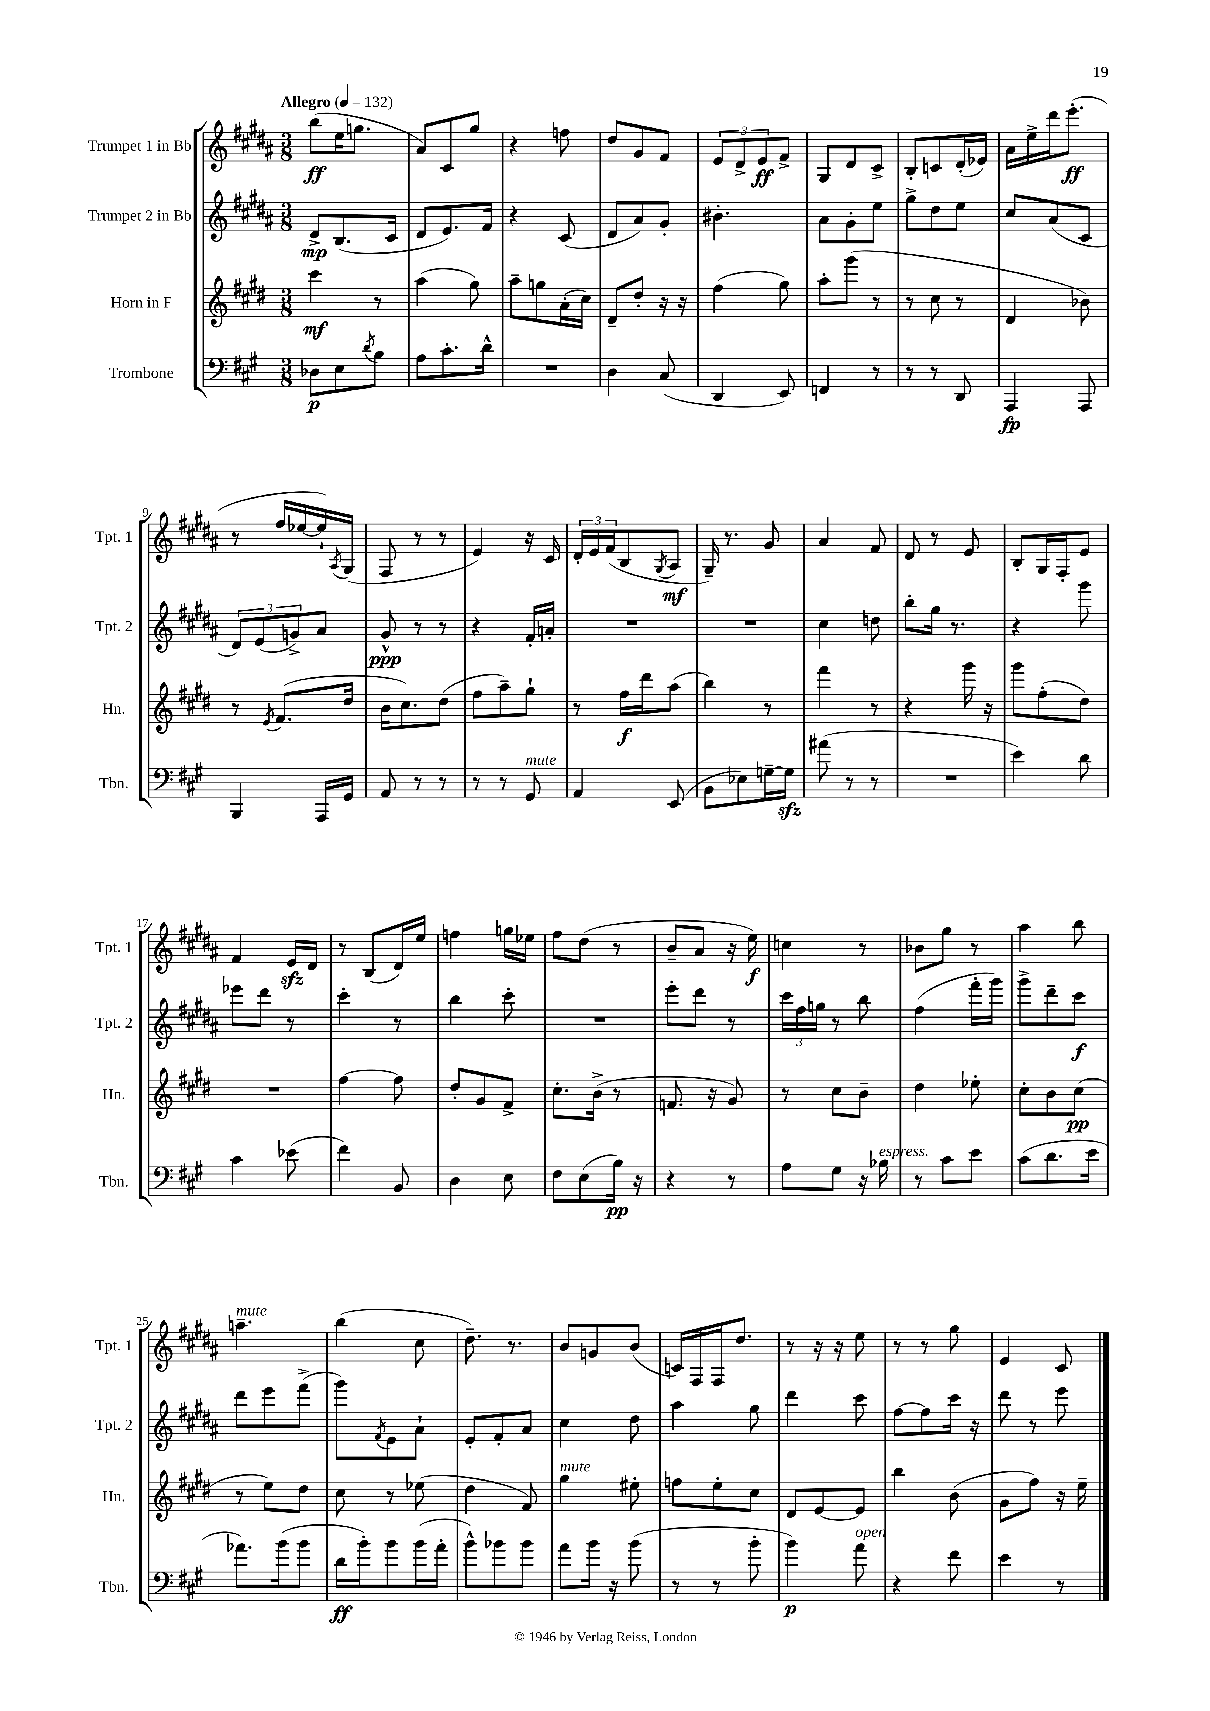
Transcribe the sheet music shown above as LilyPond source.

<<
\new StaffGroup <<
\new Staff = "s0" \with { instrumentName = "Trumpet 1 in Bb" shortInstrumentName = "Tpt. 1" } {
    \clef treble \key b \major \numericTimeSignature \time 3/8 \tempo "Allegro" 4 = 132
    b''8\ff( e''16 g''8. |
    ais'8) cis'8 gis''8 |
    r4 f''8 |
    dis''8 gis'8 fis'8 |
    \tuplet 3/2 { e'8 dis'8-> e'8\ff } fis'8-> |
    gis8 dis'8 cis'8-> |
    b8-. c'8 dis'16-.( ees'16) |
    ais'16 e''16-> dis'''16 e'''8.-.\ff( |
    r8 fis''16 ees''16~ ees''16-!) \acciaccatura { ais8 } gis16( |
    fis8 r8 r8 |
    e'4) r16 cis'16 |
    \tuplet 3/2 { dis'16-. e'16 fis'16( } b8 \acciaccatura { gis8 } ais8\mf |
    gis16--) r8. gis'8 |
    ais'4 fis'8 |
    dis'8 r8 e'8 |
    b8-. gis16 fis16-. e'8 |
    fis'4 e'16\sfz dis'16 |
    r8 b8( dis'16) e''16 |
    f''4 g''16 ees''16 |
    fis''8 dis''8( r8 |
    b'8-- ais'8 r16 e''16\f) |
    c''4 r8 |
    bes'8 gis''8 r8 |
    ais''4 b''8 |
    a''4.--^\markup { \italic "mute" } |
    b''4( cis''8 |
    dis''8.--) r8. |
    b'8 g'8 b'8( |
    c'16) fis16 fis16 dis''8. |
    r8 r16 r16 e''8 |
    r8 r8 gis''8 |
    e'4 cis'8 \bar "|." |
}
\new Staff = "s1" \with { instrumentName = "Trumpet 2 in Bb" shortInstrumentName = "Tpt. 2" } {
    \clef treble \key b \major \numericTimeSignature \time 3/8
    dis'8->\mp b8.( cis'16 |
    dis'8 e'8.) fis'16 |
    r4 cis'8( |
    dis'8 ais'8) gis'8-. |
    bis'4.-. |
    ais'8 gis'8-. e''8 |
    gis''8-> dis''8 e''8 |
    cis''8 ais'8( cis'8 |
    \tuplet 3/2 { dis'8) e'8( g'8->) } ais'8 |
    gis'8-^\ppp r8 r8 |
    r4 fis'16-. a'16-. |
    R4. |
    R4. |
    cis''4 d''8 |
    b''8-. gis''16 r8. |
    r4 gis'''8 |
    ees'''8 dis'''8 r8 |
    cis'''4-. r8 |
    b''4 cis'''8-. |
    R4. |
    e'''8-. dis'''8 r8 |
    \tuplet 3/2 { cis'''16 fis''16 g''16 } r8 b''8 |
    fis''4( fis'''16-. gis'''16) |
    gis'''8-> dis'''8-- cis'''8\f |
    dis'''8 e'''8 fis'''8->( |
    gis'''8) \acciaccatura { fis'8 } e'8 ais'8-! |
    e'8-. fis'8-. ais'8 |
    cis''4 dis''8 |
    ais''4 gis''8 |
    dis'''4 cis'''8 |
    fis''8~ fis''8 cis'''16 r16 |
    dis'''8 r8 e'''8 \bar "|." |
}
\new Staff = "s2" \with { instrumentName = "Horn in F" shortInstrumentName = "Hn." } {
    \clef treble \key e \major \numericTimeSignature \time 3/8
    cis'''4\mf r8 |
    a''4( gis''8) |
    a''8-- g''8 a'16-.( cis''16) |
    dis'8-- dis''8-. r16 r16 |
    fis''4( gis''8) |
    a''8-. gis'''8( r8 |
    r8 cis''8 r8 |
    dis'4 bes'8) |
    r8 \acciaccatura { e'8 } fis'8.( dis''16 |
    b'16 cis''8.) dis''8( |
    fis''8 a''8--) gis''8-! |
    r8 fis''16\f dis'''16 a''8( |
    b''4) r8 |
    fis'''4 r8 |
    r4 gis'''16 r16 |
    gis'''8 fis''8-.( dis''8) |
    R4. |
    fis''4~ fis''8 |
    dis''8-. gis'8 fis'8-> |
    cis''8.-. b'16->( r8 |
    f'8. r16 gis'8) |
    r8 cis''8 b'8-- |
    dis''4 ees''8-. |
    cis''8-. b'8 cis''8\pp( |
    r8 e''8) dis''8 |
    cis''8 r8 ees''8( |
    dis''4 fis'8) |
    gis''4^\markup { \italic "mute" } eis''8-. |
    f''8 e''8-. cis''8 |
    dis'8 e'8~ e'8 |
    b''4 b'8( |
    gis'8 fis''8) r16 e''16-- \bar "|." |
}
\new Staff = "s3" \with { instrumentName = "Trombone" shortInstrumentName = "Tbn." } {
    \clef bass \key a \major \numericTimeSignature \time 3/8
    des8\p e8 \acciaccatura { d'8 } b8 |
    a8 cis'8.-. d'16-^ |
    R4. |
    d4 cis8( |
    d,4 e,8) |
    f,4 r8 |
    r8 r8 d,8 |
    a,,4\fp a,,8 |
    b,,4 a,,16 gis,16 |
    a,8 r8 r8 |
    r8 r8 gis,8^\markup { \italic "mute" } |
    a,4 e,8( |
    b,8 ees8) g16~-- g16\sfz |
    ais'8( r8 r8 |
    R4. |
    e'4) d'8 |
    cis'4 ees'8( |
    fis'4) b,8 |
    d4 e8 |
    fis8 e8( b16\pp) r16 |
    r4 r8 |
    a8 gis8 r16 bes16^\markup { \italic "espress." } |
    r8 cis'8 e'8 |
    cis'8( d'8. e'16 |
    aes'8.) b'16( b'8 |
    d'16\ff b'16-.) b'8 b'16( a'16-. |
    b'8-^) bes'8 bes'8 |
    a'8 b'16 r16 b'8( |
    r8 r8 b'8-. |
    b'4\p) a'8^\markup { \italic "open" } |
    r4 fis'8 |
    e'4 r8 \bar "|." |
}
>>
>>
